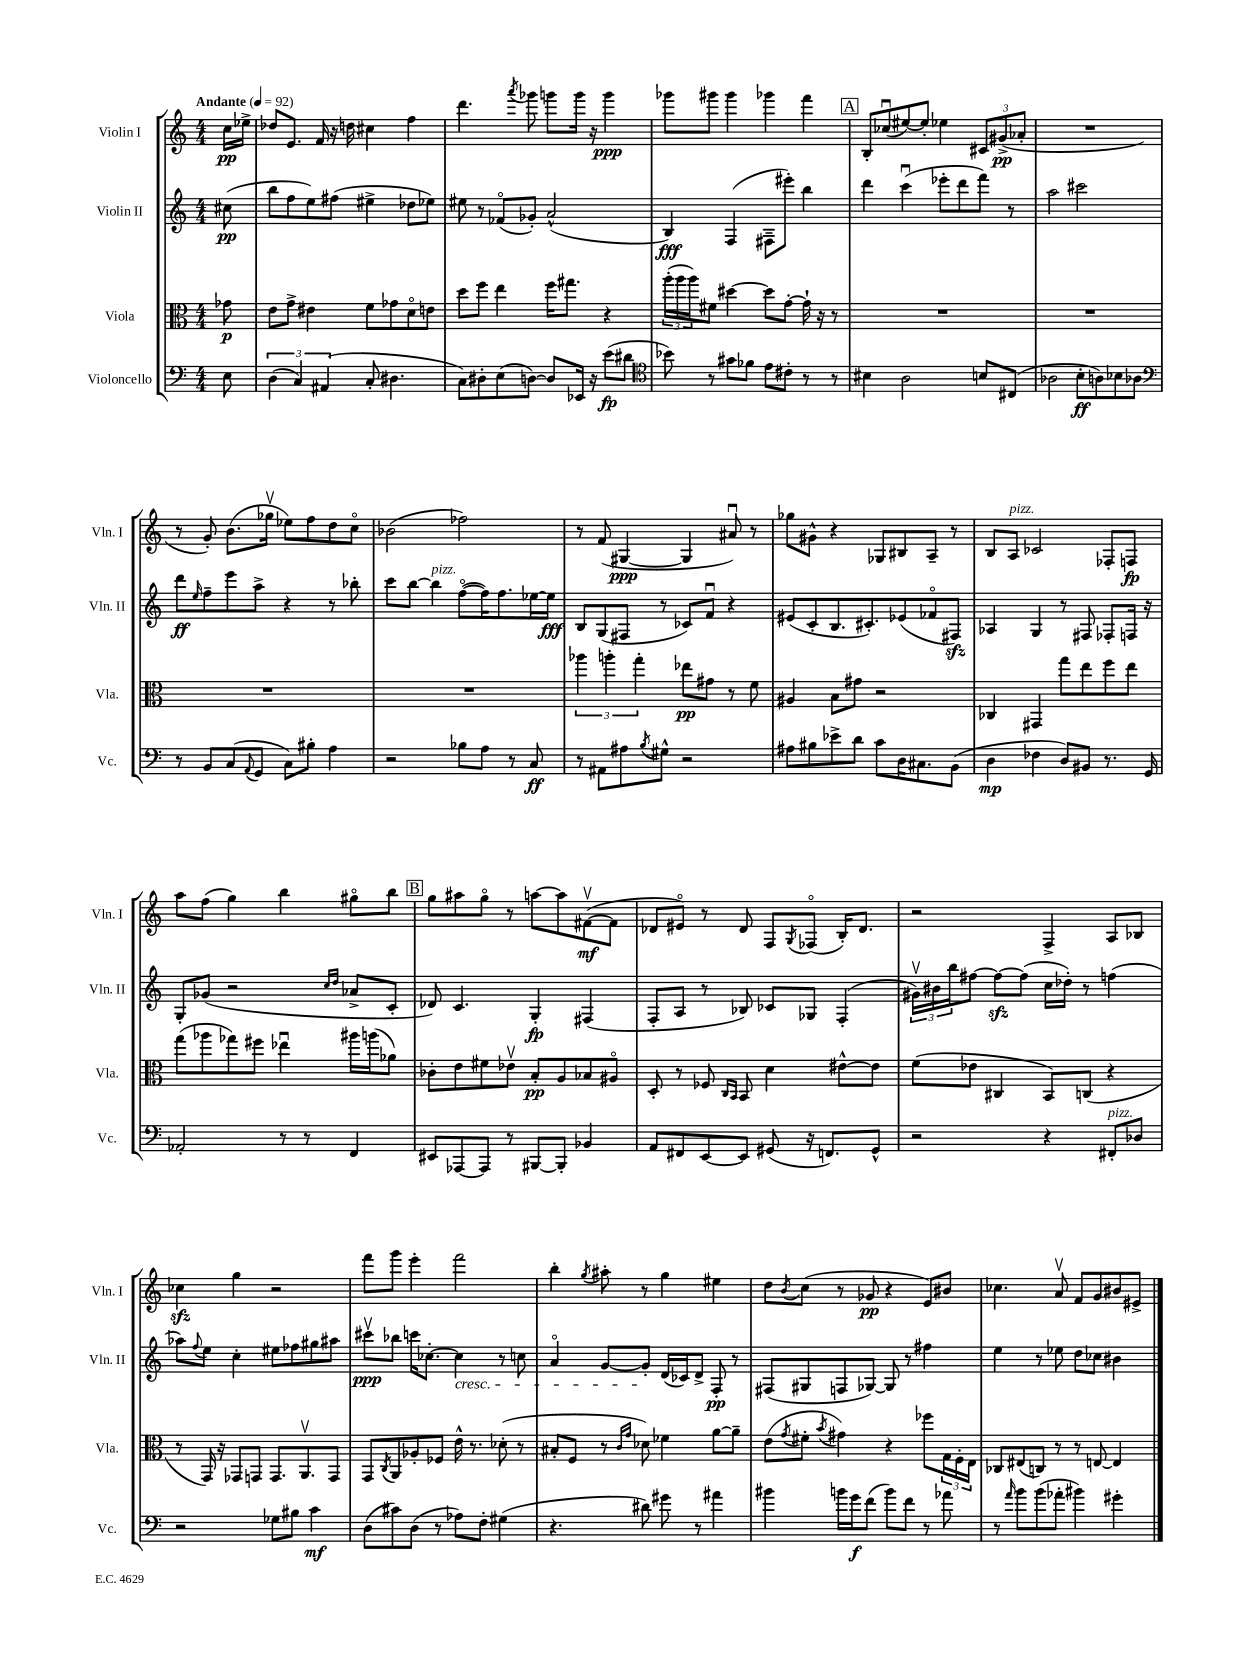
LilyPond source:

<<
\new StaffGroup <<
\new Staff = "s0" \with { instrumentName = "Violin I" shortInstrumentName = "Vln. I" } {
    \clef treble \key c \major \numericTimeSignature \time 4/4 \partial 8 \tempo "Andante" 4 = 92
    c''16\pp ees''16-> |
    des''8 e'8. f'16 r16 d''16 cis''4 f''4 |
    d'''4. \acciaccatura { a'''8 } ges'''8 g'''8 g'''16 r16 g'''4\ppp |
    ges'''8 gis'''8 gis'''4 ges'''4 f'''4 |
    \mark \markup { \box "A" } b8-. ces''8\downbow( eis''8~) eis''8-. ees''4 \tuplet 3/2 { cis'8 gis'8->\pp( aes'8-. } |
    R1 |
    r8 g'8-.) b'8.( ges''16\upbow ees''8) f''8 d''8 c''8\flageolet |
    bes'2( fes''2) |
    r8 f'8( gis4~\ppp gis4 ais'8\downbow) r8 |
    ges''8 gis'8-^ r4 ges8 bis8 a8-- r8 |
    b8 a8^\markup { \italic "pizz." } ces'2 fes8-. f8\fp |
    a''8 f''8( g''4) b''4 gis''8\flageolet b''8 |
    \mark \markup { \box "B" } g''8 ais''8 g''8\flageolet r8 a''8~ a''8 fis'8~\upbow\mf( fis'8 |
    des'8 eis'8\flageolet) r8 des'8 f8 \acciaccatura { g8 } fes8\flageolet( b16-.) des'8. |
    r2 f4-> a8 bes8 |
    ces''4\sfz g''4 r2 |
    f'''8 g'''8 e'''4-. f'''2 |
    b''4-. \acciaccatura { g''8 } ais''8-. r8 g''4 eis''4 |
    d''8 \acciaccatura { b'8 } c''8( r8 ges'8\pp r4 e'8) bis'8 |
    ces''4. a'8\upbow f'8 g'8 bis'8 eis'8-> \bar "|." |
}
\new Staff = "s1" \with { instrumentName = "Violin II" shortInstrumentName = "Vln. II" } {
    \clef treble \key c \major \numericTimeSignature \time 4/4 \partial 8
    cis''8\pp( |
    b''8 f''8 e''8) fis''8( eis''4-> des''8 ees''8) |
    eis''8 r8 fes'8\flageolet( ges'8-.) a'2-^( |
    b4\fff) f4( fis8-- eis'''8-.) b''4 |
    \mark \markup { \box "A" } d'''4 c'''4\downbow( ees'''8-. d'''8 f'''8) r8 |
    a''2 cis'''2 |
    d'''8\ff \grace { e''16 } f''8-- e'''8 a''8-> r4 r8 bes''8-. |
    c'''8 b''8~ b''4^\markup { \italic "pizz." } f''8~\flageolet( f''16) f''8. ees''16~ ees''16\fff |
    b8 g8( fis8 r8 ces'8) f'8\downbow r4 |
    eis'8( c'8-. b8. cis'8.-.) ees'8( fes'8\flageolet fis8\sfz) |
    aes4 g4 r8 fis8 fes8-. f16 r16 |
    g8-. ges'8( r2 \grace { c''16 d''16 } aes'8-> c'8-. |
    \mark \markup { \box "B" } des'8) c'4. g4-.\fp fis4( |
    f8-. a8 r8 bes8) ces'8 ges8 f4-.( |
    \tuplet 3/2 { gis'16\upbow) bis'16 b''16 } fis''8~ fis''8~\sfz fis''8( c''16 des''16-.) r8 f''4( |
    aes''8) \appoggiatura { f''8 } e''8 c''4-. eis''8 fes''8 gis''8 ais''8 |
    cis'''8\upbow\ppp bes''8 c'''16 ces''8.~-. ces''4\cresc r8 c''8 |
    a'4\flageolet g'8~ g'8-.\! d'16( ces'16) d'8-> f8-.\pp r8 |
    fis8( gis8 f8 ges8~) ges8 r8 fis''4 |
    e''4 r8 ees''8 d''8 ces''8 bis'4 \bar "|." |
}
\new Staff = "s2" \with { instrumentName = "Viola" shortInstrumentName = "Vla." } {
    \clef alto \key c \major \numericTimeSignature \time 4/4 \partial 8
    ges'8\p |
    e'8 g'8-> eis'4 f'8 ges'8 d'8\flageolet e'8 |
    d''8 f''8 e''4 f''16 gis''8. r4 |
    \tuplet 3/2 { a''16-.( a''16 a''16) } fis'8 dis''4~ dis''8 g'8~-. g'16-! r16 r8 |
    \mark \markup { \box "A" } R1 |
    R1 |
    R1 |
    R1 |
    \tuplet 3/2 { aes''4 a''4-. g''4-. } ees''8\pp gis'8 r8 f'8 |
    ais4 b8 gis'8 r2 |
    ces4 gis,4 g''8 e''8 f''8 e''8 |
    g''8( aes''8 ges''8) fis''8 ees''4\downbow ais''16 a''16( aes'8) |
    \mark \markup { \box "B" } ces'8-. e'8 fis'8 ees'8\upbow b8-.\pp a8 bes8 ais8\flageolet |
    d8-. r8 fes8 \grace { c16 b,16 } b,8 d'4 eis'8~-^ eis'8 |
    f'8( ees'8 cis4 b,8) c8( r4 |
    r8 g,16) r16 ges,8 g,8 g,8. a,8.\upbow g,8 |
    g,8 \acciaccatura { c8 } a,8 aes8-. fes8 e'16-^ r8. des'8-.( r8 |
    bis8-. f8 r8 \grace { c'16 g'16 } des'8) fes'4 a'8~ a'8-- |
    e'8( \acciaccatura { g'8 } fis'8-. \acciaccatura { b'8 } gis'4) r4 fes''8 \tuplet 3/2 { g16 f16-. e16 } |
    ces8 eis8( c8) r8 r8 e8~ e4 \bar "|." |
}
\new Staff = "s3" \with { instrumentName = "Violoncello" shortInstrumentName = "Vc." } {
    \clef bass \key c \major \numericTimeSignature \time 4/4 \partial 8
    e8 |
    \tuplet 3/2 { d4( c4) ais,4( } c8-. dis4. |
    c8) dis8-. e8( d8~) d8 ees,16 r16 e'8\fp( dis'8 |
    \clef tenor bes'8) r8 gis'8 fes'8 e'8 cis'8-. r8 r8 |
    \mark \markup { \box "A" } bis4 a2 b8 cis8( |
    aes2 b8-.\ff a8) bes8 aes8 |
    \clef bass r8 b,8 c8( \appoggiatura { a,8 } g,8 c8) bis8-. a4 |
    r2 bes8 a8 r8 c8\ff |
    r8 ais,8 ais8 \acciaccatura { b8 } gis8-^ r2 |
    ais8 bis8 ees'8-> d'8 c'8 d16 cis8. b,8( |
    d4\mp fes4 d8) bis,8 r8. g,16 |
    aes,2-. r8 r8 f,4 |
    \mark \markup { \box "B" } eis,8 aes,,8~ aes,,8 r8 bis,,8~ bis,,8-. bes,4 |
    a,8 fis,8 e,8~ e,8 gis,8( r16 f,8.) gis,8-^ |
    r2 r4 fis,8-.^\markup { \italic "pizz." } des8 |
    r2 ges8 bis8 c'4\mf |
    d8( cis'8) d8( r8 aes8) f8-. gis4( |
    r4. dis'8) gis'8 r8 ais'4 |
    bis'4 b'16 g'16\f f'8( b'8) f'8 r8 aes'8 |
    r8 \grace { a'16 } b'8 b'8( aes'8-. bis'4) gis'4-. \bar "|." |
}
>>
>>
\layout { \context { \Score \remove "Bar_number_engraver" } }
